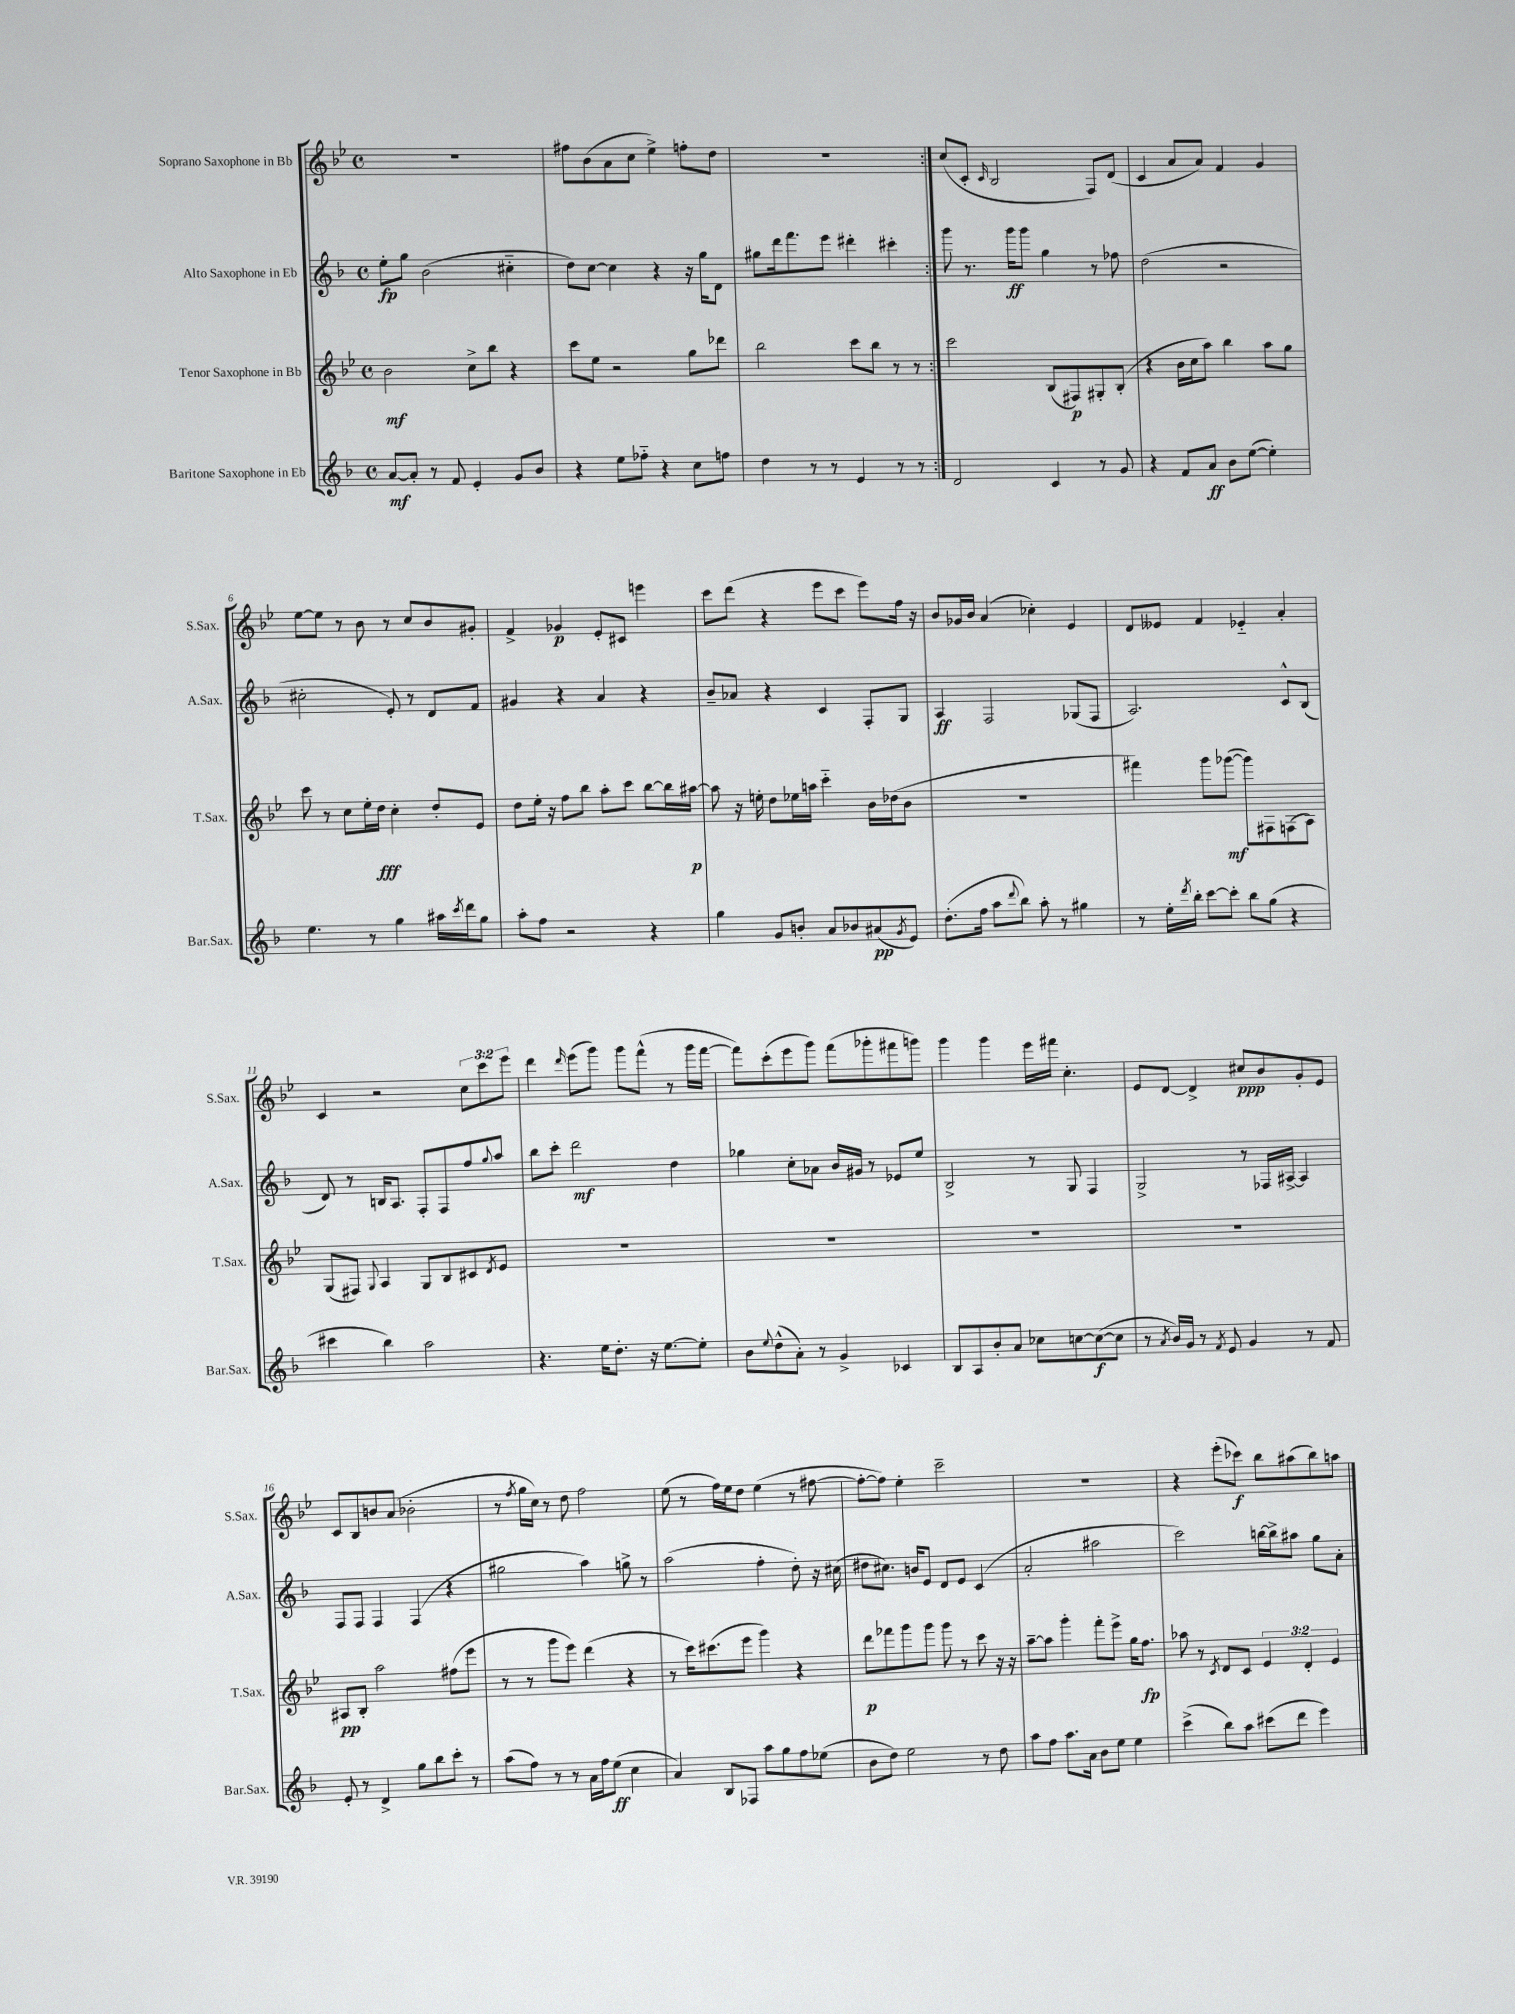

**kern	**dynam	**kern	**dynam	**kern	**dynam	**kern	**dynam
*part4	*part4	*part3	*part3	*part2	*part2	*part1	*part1
*staff4	*staff4	*staff3	*staff3	*staff2	*staff2	*staff1	*staff1
*I"Baritone Saxophone in Eb	*	*I"Tenor Saxophone in Bb	*	*I"Alto Saxophone in Eb	*	*I"Soprano Saxophone in Bb	*
*I'Bar.Sax.	*	*I'T.Sax.	*	*I'A.Sax.	*	*I'S.Sax.	*
*clefG2	*	*clefG2	*	*clefG2	*	*clefG2	*
*k[b-]	*	*k[b-e-]	*	*k[b-]	*	*k[b-e-]	*
*M4/4	*	*M4/4	*	*M4/4	*	*M4/4	*
*met(c)	*	*met(c)	*	*met(c)	*	*met(c)	*
=1	=1	=1	=1	=1	=1	=1	=1
[8a/L	mf	2b-\	mf	8ee'\L	fp	1r	.
8a'/J]	.	.	.	8gg\J	.	.	.
8r	.	.	.	(2b-\	.	.	.
8f/	.	.	.	.	.	.	.
4e'/	.	8cc^\L	.	.	.	.	.
.	.	8bb-\J	.	.	.	.	.
8g/L	.	4r	.	4cc#X\	.	.	.
8b-/J	.	.	.	.	.	.	.
=2	=2	=2	=2	=2	=2	=2	=2
4r	.	8ccc\L	.	8dd\L)	.	8ff#X\L	.
.	.	8ee-\J	.	[8cc\J	.	(8b-\	.
8ee\L	.	2r	.	4cc\]	.	8a\	.
8ff-X\J	.	.	.	.	.	8cc\J	.
4r	.	.	.	4r	.	4ee-^\)	.
8cc\L	.	8gg\L	.	16r	.	8ffn'\L	.
.	.	.	.	16gg\KL	.	.	.
8ffn\J	.	8ddd-X\J	.	8d\J	.	8dd\J	.
=3	=3	=3	=3	=3	=3	=3	=3
4dd\	.	2bb-\	.	8gg#X\L	.	1r	.
.	.	.	.	16ddd\k	.	.	.
.	.	.	.	8.fff\	.	.	.
8r	.	.	.	.	.	.	.
8r	.	.	.	8eee\J	.	.	.
4e/	.	8ccc\L	.	4ddd#X'\	.	.	.
.	.	8bb-\J	.	.	.	.	.
8r	.	8r	.	4ccc#X'\	.	.	.
8r	.	8r	.	.	.	.	.
=4:|!	=4:|!	=4:|!	=4:|!	=4:|!	=4:|!	=4:|!	=4:|!
2d/	.	2ccc\	.	8ggg\	.	(8cc/L	.
.	.	.	.	8.r	.	8c'/J	.
.	.	.	.	.	.	16qqc/	.
.	.	.	.	.	.	2B-/	.
.	.	.	.	16ggg\KL	ff	.	.
.	.	.	.	8ggg\J	.	.	.
4c/	.	(8B-/L	.	4gg\	.	.	.
.	.	8F#X/)	p	.	.	.	.
8r	.	8G#X'/	.	8r	.	8F/L)	.
8g/	.	(8B-'/J	.	8ff-X\	.	(8d/J	.
=5	=5	=5	=5	=5	=5	=5	=5
4r	.	4r	.	(2dd\	.	4c/	.
8f/L	.	16b-\LL	.	.	.	8a/L	.
.	.	16cc\J	.	.	.	.	.
8a/J	ff	8aa\J)	.	.	.	8a/J)	.
8b-\L	.	4bb-\	.	2r	.	4f/	.
([8ee\J	.	.	.	.	.	.	.
4ee'\])	.	8aa\L	.	.	.	4g/	.
.	.	8gg\J	.	.	.	.	.
!!LO:LB:g=z
=6	=6	=6	=6	=6	=6	=6	=6
4.ee\	.	8ccc\	.	2cc#X'\	.	[8ee-\L	.
.	.	8r	.	.	.	8ee-\J]	.
.	.	8cc\L	.	.	.	8r	.
8r	.	16ee-'\L	.	.	.	8b-\	.
.	.	16dd\JJ	fff	.	.	.	.
4gg\	.	4cc'\	.	8e'/)	.	8r	.
.	.	.	.	8r	.	8cc/L	.
16aa#X\LL	.	8dd'/L	.	8d/L	.	8b-/	.
8qccc/	.	.	.	.	.	.	.
16ddd\J	.	.	.	.	.	.	.
8gg\J	.	8e-/J	.	8f/J	.	8g#X'/J	.
=7	=7	=7	=7	=7	=7	=7	=7
8aa'\L	.	8dd\L	.	4g#X/	.	4f^/	.
8ff\J	.	16ee-'\Jk	.	.	.	.	.
.	.	16r	.	.	.	.	.
2r	.	8ff\L	.	4r	.	4g-X/	p
.	.	8bb-\J	.	.	.	.	.
.	.	8aa'\L	.	4a/	.	8e-'/L	.
.	.	8ccc\J	.	.	.	8c#X/J	.
4r	.	[8bb-\L	.	4r	.	4eeen\	.
.	.	16bb-\L]	.	.	.	.	.
.	.	[16aa#X\JJ	p	.	.	.	.
=8	=8	=8	=8	=8	=8	=8	=8
4gg\	.	8aa#\]	.	8b-~/L	.	8ccc\L	.
.	.	16r	.	8a-X/J	.	(8ddd\J	.
.	.	16een'\	.	.	.	.	.
8g/L	.	8dd\L	.	4r	.	4r	.
8bn'/J	.	16ee-X\L	.	.	.	.	.
.	.	16aan\JJ	.	.	.	.	.
8a/L	.	4ccc\	.	4c/	.	8eee-\L	.
8b-X/	.	.	.	.	.	8ccc\J	.
(8a#X/	pp	16b-\LL	.	8F'/L	.	8eee-\L)	.
.	.	(16dd-X\J	.	.	.	.	.
8qg/	.	.	.	.	.	.	.
8e/J)	.	8b-\J	.	8G/J	.	16ff\Jk	.
.	.	.	.	.	.	16r	.
=9	=9	=9	=9	=9	=9	=9	=9
(8.dd'\L	.	1r	.	4A/	ff	8b-/L	.
.	.	.	.	.	.	16g-X/L	.
16ff\Jk	.	.	.	.	.	16b-/JJ	.
8aa\L	.	.	.	2F/	.	(4a/	.
8qqddd/	.	.	.	.	.	.	.
8bb-\J)	.	.	.	.	.	.	.
8aa'\	.	.	.	.	.	4cc-X'\)	.
8r	.	.	.	.	.	.	.
4gg#X\	.	.	.	(8G-X/L	.	4e-/	.
.	.	.	.	8F/J	.	.	.
=10	=10	=10	=10	=10	=10	=10	=10
8r	.	4fff#X\)	.	2.A/)	.	8d/L	.
16ee'\LL	.	.	.	.	.	8e--X/J	.
8qddd/	.	.	.	.	.	.	.
16bb-'\JJ	.	.	.	.	.	.	.
[8ccc\L	.	8ggg\L	.	.	.	4f/	.
8ccc'\J]	.	([8ggg-X\J	mf	.	.	.	.
8bb-\L	.	8ggg-\L])	.	.	.	4e-X/	.
(8gg\J	.	8F#X\	.	.	.	.	.
4r	.	(8Fn\	.	8c^^/L	.	4a'/	.
.	.	8A\J)	.	(8B-/J	.	.	.
!!LO:LB:g=z
=11	=11	=11	=11	=11	=11	=11	=11
4ccc#X\	.	(8G/L	.	8d/)	.	4c/	.
.	.	8F#X/J)	.	8r	.	.	.
.	.	8qqG/	.	.	.	.	.
4bb-\)	.	4A/	.	16Bn/KL	.	2r	.
.	.	.	.	8.A/J	.	.	.
2aa\	.	8G/L	.	8F'/L	.	.	.
.	.	8B-/	.	8F/	.	.	.
.	.	8c#X/	.	8ff/	.	12cc\L	.
.	.	.	.	.	.	12ccc\	.
.	.	8qd/	.	8qqgg/	.	.	.
.	.	8e-/J	.	8aa/J	.	.	.
.	.	.	.	.	.	12eee-\J	.
=12	=12	=12	=12	=12	=12	=12	=12
4.r	.	1r	.	8bb-\L	.	4ddd\	.
.	.	.	.	8ccc'\J	.	.	.
.	.	.	.	.	.	16qqddd/	.
.	.	.	.	2ddd\	mf	(8eee-\L	.
16ee\KL	.	.	.	.	.	8ggg\J)	.
8.dd'\J	.	.	.	.	.	.	.
.	.	.	.	.	.	8ggg\L	.
16r	.	.	.	.	.	(8fff^^\J	.
[8.ee\L	.	.	.	.	.	.	.
.	.	.	.	4dd\	.	8r	.
8ee'\J]	.	.	.	.	.	16ggg\LL	.
.	.	.	.	.	.	[16fff\JJ	.
=13	=13	=13	=13	=13	=13	=13	=13
8b-\L	.	1r	.	4gg-X\	.	8fff\L])	.
8qqee/	.	.	.	.	.	.	.
(8dd^^\	.	.	.	.	.	(8ccc'\	.
8a'\J)	.	.	.	8cc'\L	.	8eee-\	.
8r	.	.	.	8a-X\J	.	8ggg\J)	.
4g^/	.	.	.	16b-/LL	.	(8fff\L	.
.	.	.	.	16g#X/JJ	.	.	.
.	.	.	.	8r	.	8ggg-X'\	.
4c-X/	.	.	.	8e-X/L	.	8fff#X\	.
.	.	.	.	8ee/J	.	8gggn\J)	.
=14	=14	=14	=14	=14	=14	=14	=14
8B-/L	.	1r	.	2B-^/	.	4ggg\	.
8A/	.	.	.	.	.	.	.
8b-'/	.	.	.	.	.	4ggg\	.
8a/J	.	.	.	.	.	.	.
8cc-X\L	.	.	.	8r	.	16eee-\LL	.
.	.	.	.	.	.	16fff#X\JJ	.
[8ccn\	.	.	.	8G/	.	4.cc'\	.
(8cc\_	f	.	.	4F/	.	.	.
8cc\J]	.	.	.	.	.	.	.
=15	=15	=15	=15	=15	=15	=15	=15
8r	.	1r	.	2G^/	.	8e-/L	.
8qa/	.	.	.	.	.	.	.
16b-/LL)	.	.	.	.	.	[8d/J	.
16g/JJ	.	.	.	.	.	.	.
8r	.	.	.	.	.	4d^/]	.
8qf/	.	.	.	.	.	.	.
8e/	.	.	.	.	.	.	.
4g/	.	.	.	8r	.	8cc#X/L	ppp
.	.	.	.	16F-X/LL	.	8b-/	.
.	.	.	.	[16A#X^/JJ	.	.	.
8r	.	.	.	4A#/]	.	8g'/	.
8f/	.	.	.	.	.	8e-/J	.
!!LO:LB:g=z
=16	=16	=16	=16	=16	=16	=16	=16
8e'/	.	8A#X/L	pp	8F/L	.	8c/L	.
8r	.	8B-'/J	.	8F/J	.	8B-/	.
4d^/	.	2aa\	.	4F/	.	8bn/	.
.	.	.	.	.	.	(8a/J	.
8gg\L	.	.	.	(4F/	.	2b-X'\	.
8bb-\	.	.	.	.	.	.	.
8ccc'\J	.	(8ff#X\L	.	4r	.	.	.
8r	.	8eee-\J	.	.	.	.	.
=17	=17	=17	=17	=17	=17	=17	=17
(8aa\L	.	8r	.	2gg#X\	.	8r	.
.	.	.	.	.	.	8qff/	.
8ff\J)	.	8r	.	.	.	16gg\LL	.
.	.	.	.	.	.	16cc\JJ)	.
8r	.	8ggg\L	.	.	.	8r	.
8r	.	8eee-\J)	.	.	.	8dd\	.
16a\LL	.	(4ddd\	.	4aa\)	.	2ff\	.
16ff\J	.	.	.	.	.	.	.
(8ee\J	ff	.	.	.	.	.	.
4cc\	.	4r	.	8ggn^\	.	.	.
.	.	.	.	8r	.	.	.
=18	=18	=18	=18	=18	=18	=18	=18
4a/)	.	8r	.	(2aa\	.	(8ee-\	.
.	.	16ccc\KL)	.	.	.	8r	.
.	.	(8.ccc#X\	.	.	.	.	.
8B-/L	.	.	.	.	.	16ff\LL)	.
.	.	.	.	.	.	16ee-\J	.
8F-X/J	.	8eee-\J	.	.	.	8dd\J	.
8aa\L	.	4ggg\)	.	4ff'\	.	(4ee-\	.
8gg\	.	.	.	.	.	.	.
8ff\	.	4r	.	8dd'\)	.	8r	.
(8ee-X\J	.	.	.	16r	.	[8ff#X\	.
.	.	.	.	(16cc#X\	.	.	.
=19	=19	=19	=19	=19	=19	=19	=19
8b-\L	.	8ddd\L	p	8dd#X\L	.	8ff#'\L_	.
8dd\J)	.	8fff-X\	.	8.cc#X\J)	.	8ff#\J])	.
2ee\	.	8ggg\	.	.	.	4ee-'\	.
.	.	.	.	16bn/KL	.	.	.
.	.	8ggg\J	.	8e/J	.	.	.
.	.	8ggg\	.	8d/L	.	2ccc~\	.
.	.	8r	.	8e/J	.	.	.
8r	.	8ccc\	.	(4c/	.	.	.
8dd\	.	16r	.	.	.	.	.
.	.	16r	.	.	.	.	.
=20	=20	=20	=20	=20	=20	=20	=20
8aa\L	.	[8aa~\L	.	2a'/	.	1r	.
8ff\J	.	8aa\J]	.	.	.	.	.
8.aa\L	.	4ggg'\	.	.	.	.	.
16a\Jk	.	.	.	.	.	.	.
8b-\L	.	8fff'\L	.	2aa#X\	.	.	.
8ee\J	.	8eee-^\J	.	.	.	.	.
4ee\	.	16gg\KL	.	.	.	.	.
.	.	8.ff\J	fp	.	.	.	.
=21	=21	=21	=21	=21	=21	=21	=21
(4ccc^\	.	8aa-X\	.	2ccc\)	.	4r	.
.	.	8r	.	.	.	.	.
.	.	8qc/	.	.	.	.	.
8bb-\L)	.	8d/L	.	.	.	(8eee-'\L	.
8aa\J	.	8c/J	.	.	.	8ccc-X\J)	f
(8ccc#X\L	.	6e-/	.	[16bbn\LL	.	8bb-\L	.
.	.	.	.	16bb^\J]	.	.	.
8ddd\J	.	.	.	8aa#X\J	.	(8aa#X\	.
.	.	6d'/	.	.	.	.	.
4eee\)	.	.	.	8gg\L	.	8bb-\)	.
.	.	6e-/	.	.	.	.	.
.	.	.	.	8a'\J	.	8aan\J	.
==	==	==	==	==	==	==	==
*-	*-	*-	*-	*-	*-	*-	*-
